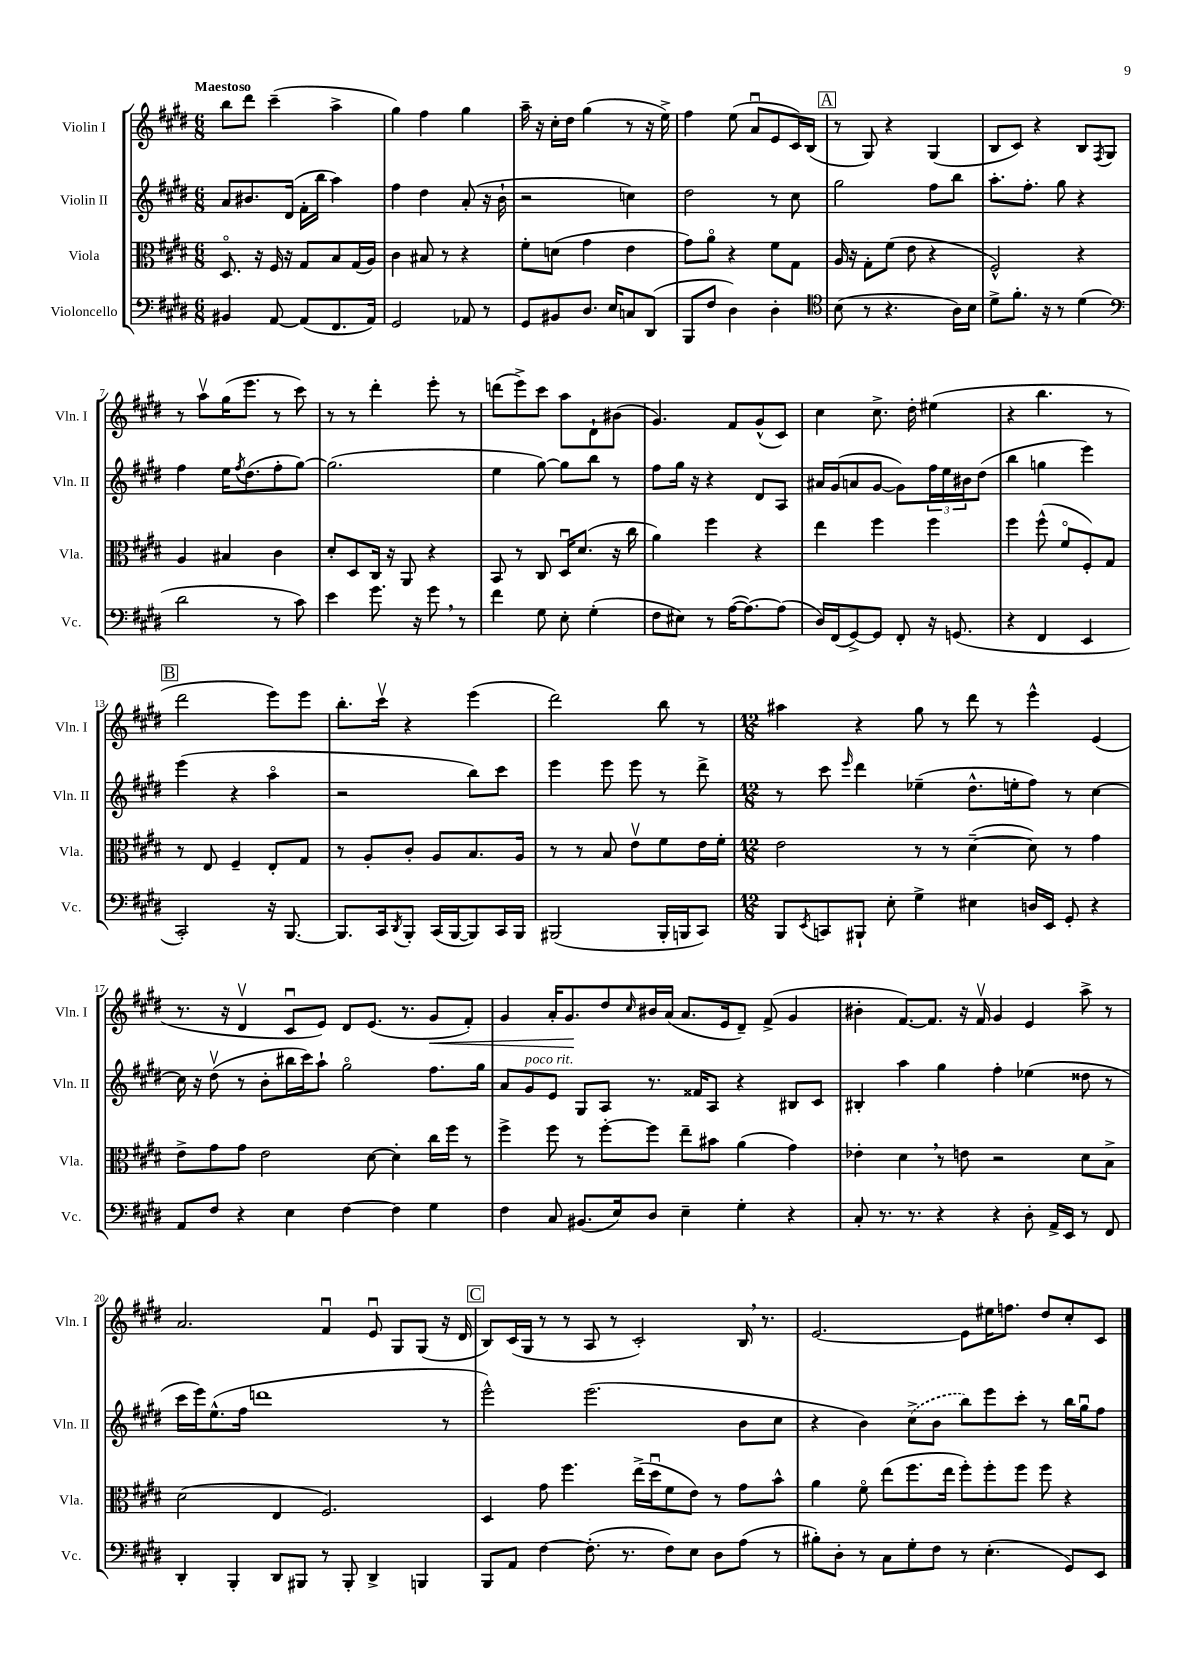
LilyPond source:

<<
\new StaffGroup <<
\new Staff = "s0" \with { instrumentName = "Violin I" shortInstrumentName = "Vln. I" } {
    \clef treble \key e \major \numericTimeSignature \time 6/8 \tempo "Maestoso"
    b''8 dis'''8 cis'''4--( a''4-> |
    gis''4) fis''4 gis''4 |
    a''16-- r16 cis''16-. dis''16 gis''4( r8 r16 e''16->) |
    fis''4 e''8( a'8\downbow e'8 cis'16) b16( |
    \mark \markup { \box "A" } r8 gis8) r4 gis4( |
    b8 cis'8) r4 b8 \acciaccatura { fis8 } gis8 |
    r8 a''8\upbow gis''16( e'''8. r8 cis'''8) |
    r8 r8 dis'''4-. e'''8-. r8 |
    d'''8( e'''8->) cis'''8 a''8 dis'8-! bis'8( |
    gis'4.) fis'8 gis'8-^( cis'8) |
    cis''4 cis''8.-> dis''16-. eis''4( |
    r4 b''4. r8 |
    \mark \markup { \box "B" } dis'''2 e'''8) e'''8 |
    b''8.-. cis'''16\upbow r4 e'''4( |
    dis'''2) b''8 r8 |
    \numericTimeSignature \time 12/8 ais''4 r4 gis''8 r8 dis'''8 r8 e'''4-^ e'4( |
    r8. r16 dis'4\upbow cis'8\downbow e'8) dis'8 e'8.( r8. gis'8\< fis'8-.) |
    gis'4 a'16-. gis'8.\! dis''8 \grace { cis''16 } bis'16 a'16( a'8. e'16 dis'8--) fis'8->( gis'4 |
    bis'4-. fis'8.~) fis'8. r16 fis'16\upbow gis'4 e'4 a''8-> r8 |
    a'2. fis'4\downbow e'8\downbow gis8 gis8( r16 dis'16 |
    \mark \markup { \box "C" } b8) cis'16( gis16 r8 r8 a8 r8 cis'2-.) b16 \breathe r8. |
    e'2.~ e'8 eis''16 f''8. dis''8 cis''8-. cis'8 \bar "|." |
}
\new Staff = "s1" \with { instrumentName = "Violin II" shortInstrumentName = "Vln. II" } {
    \clef treble \key e \major \numericTimeSignature \time 6/8
    a'8 bis'8. dis'16( fis'16-. b''16 a''4) |
    fis''4 dis''4 a'8-.( r16 b'16-! |
    r2 c''4) |
    dis''2 r8 cis''8 |
    \mark \markup { \box "A" } gis''2 fis''8 b''8 |
    a''8.-. fis''8.-. gis''8 r4 |
    fis''4 e''16 \acciaccatura { fis''8 } dis''8.( fis''8-. gis''8~) |
    gis''2.( |
    e''4 gis''8~) gis''8 b''8 r8 |
    fis''8 gis''16 r16 r4 dis'8 a8 |
    ais'16 gis'16( a'8 gis'8~ gis'8) \tuplet 3/2 { fis''16 e''16 bis'16 } dis''8( |
    b''4 g''4 e'''4) |
    \mark \markup { \box "B" } e'''4( r4 a''4\flageolet |
    r2 b''8) cis'''8 |
    e'''4 e'''8 e'''8 r8 dis'''8-> |
    \numericTimeSignature \time 12/8 r8 cis'''8 \grace { e'''16 } dis'''4 ees''4--( dis''8.-^ e''16-. fis''8) r8 cis''4~ |
    cis''16 r16 dis''8\upbow( r8 b'8-. bis''16 cis'''16) a''8-! gis''2\flageolet fis''8. gis''16 |
    a'8 gis'8^\markup { \italic "poco rit." } e'8 gis8 a8 r8. fisis'16 a8 r4 bis8 cis'8 |
    bis4-. a''4 gis''4 fis''4-. ees''4( disis''8 r8 |
    cis'''16 e'''16) e''8.-^( fis''16 d'''1 r8 |
    \mark \markup { \box "C" } e'''2-^) e'''2.( b'8 cis''8 |
    r4 b'4) \once \slurDashed cis''8->( b'8 b''8) e'''8 cis'''8-. r8 b''16 gis''16\downbow fis''8 \bar "|." |
}
\new Staff = "s2" \with { instrumentName = "Viola" shortInstrumentName = "Vla." } {
    \clef alto \key e \major \numericTimeSignature \time 6/8
    dis8.\flageolet r16 fis16 r16 gis8 b8 gis16( a16) |
    cis'4 bis8 r8 r4 |
    fis'8-. d'8( gis'4 e'4 |
    gis'8) a'8\flageolet r4 fis'8 gis8 |
    \mark \markup { \box "A" } a16 r16 gis8-. fis'8( e'8 r4 |
    fis2-^) r4 |
    a4 bis4 cis'4 |
    dis'8-. dis8 cis16 r16 a,8 r4 |
    b,8 r8 cis8 dis16\downbow dis'8.( r16 cis''16 |
    a'4) fis''4 r4 |
    e''4 fis''4 fis''4 |
    fis''4 fis''8-^( fis'8\flageolet fis8-.) gis8 |
    \mark \markup { \box "B" } r8 e8 fis4-- e8-. gis8 |
    r8 a8-. cis'8-. a8 b8. a16 |
    r8 r8 b8 e'8\upbow fis'8 e'16 fis'16-. |
    \numericTimeSignature \time 12/8 e'2 r8 r8 dis'4~--( dis'8) r8 gis'4 |
    e'8-> gis'8 gis'8 e'2 dis'8~ dis'4-. cis''16 fis''16 r8 |
    fis''4-> fis''8 r8 fis''8~-. fis''8 e''8-- bis'8 a'4( gis'4) |
    ees'4-. dis'4 \breathe r8 e'8 r2 dis'8 b8-> |
    dis'2( e4 fis2.) |
    \mark \markup { \box "C" } dis4 gis'8 fis''4. e''16->( dis''16\downbow fis'8 e'8) r8 gis'8 b'8-^ |
    a'4 fis'8\flageolet e''8( fis''8. e''16 fis''8-.) fis''8-. fis''8 fis''8 r4 \bar "|." |
}
\new Staff = "s3" \with { instrumentName = "Violoncello" shortInstrumentName = "Vc." } {
    \clef bass \key e \major \numericTimeSignature \time 6/8
    bis,4 a,8~ a,8( fis,8. a,16) |
    gis,2 aes,8 r8 |
    gis,8 bis,8 dis8. e16 c8 dis,8( |
    b,,8 fis8 dis4) dis4-. |
    \mark \markup { \box "A" } \clef tenor b8( r8 r4. a16) b16 |
    dis'8-> fis'8.-. r16 r8 dis'4( |
    \clef bass dis'2 r8 cis'8) |
    e'4 gis'8. r16 gis'8 \breathe r8 |
    fis'4 gis8 e8-. gis4-.( |
    fis8 eis8) r8 a16~( a8.~) a8( |
    dis16) fis,16( gis,8~->) gis,8 fis,8-. r16 g,8.( |
    r4 fis,4 e,4 |
    \mark \markup { \box "B" } cis,2-.) r16 b,,8.~ |
    b,,8. cis,16 \acciaccatura { dis,8 } b,,8-. cis,16( b,,16~ b,,8) cis,16 b,,16 |
    bis,,2( bis,,16-. b,,16 cis,8) |
    \numericTimeSignature \time 12/8 b,,8 \acciaccatura { e,8 } c,8 bis,,8-! e8-. gis4-> eis4 d16 e,16 gis,8-. r4 |
    a,8 fis8 r4 e4 fis4~ fis4 gis4 |
    fis4 cis8 bis,8.( e16) dis8 e4-- gis4-. r4 |
    cis8-. r8. r8. r4 r4 dis8-. a,16-> e,16 r8 fis,8 |
    dis,4-. b,,4-. dis,8 bis,,8 r8 bis,,8-. dis,4-> b,,4 |
    \mark \markup { \box "C" } b,,8 a,8 fis4~ fis8.-.( r8. fis8) e8 dis8 a8( r8 |
    bis8-.) dis8-. r8 cis8 gis8-. fis8 r8 e4.-.( gis,8) e,8 \bar "|." |
}
>>
>>
